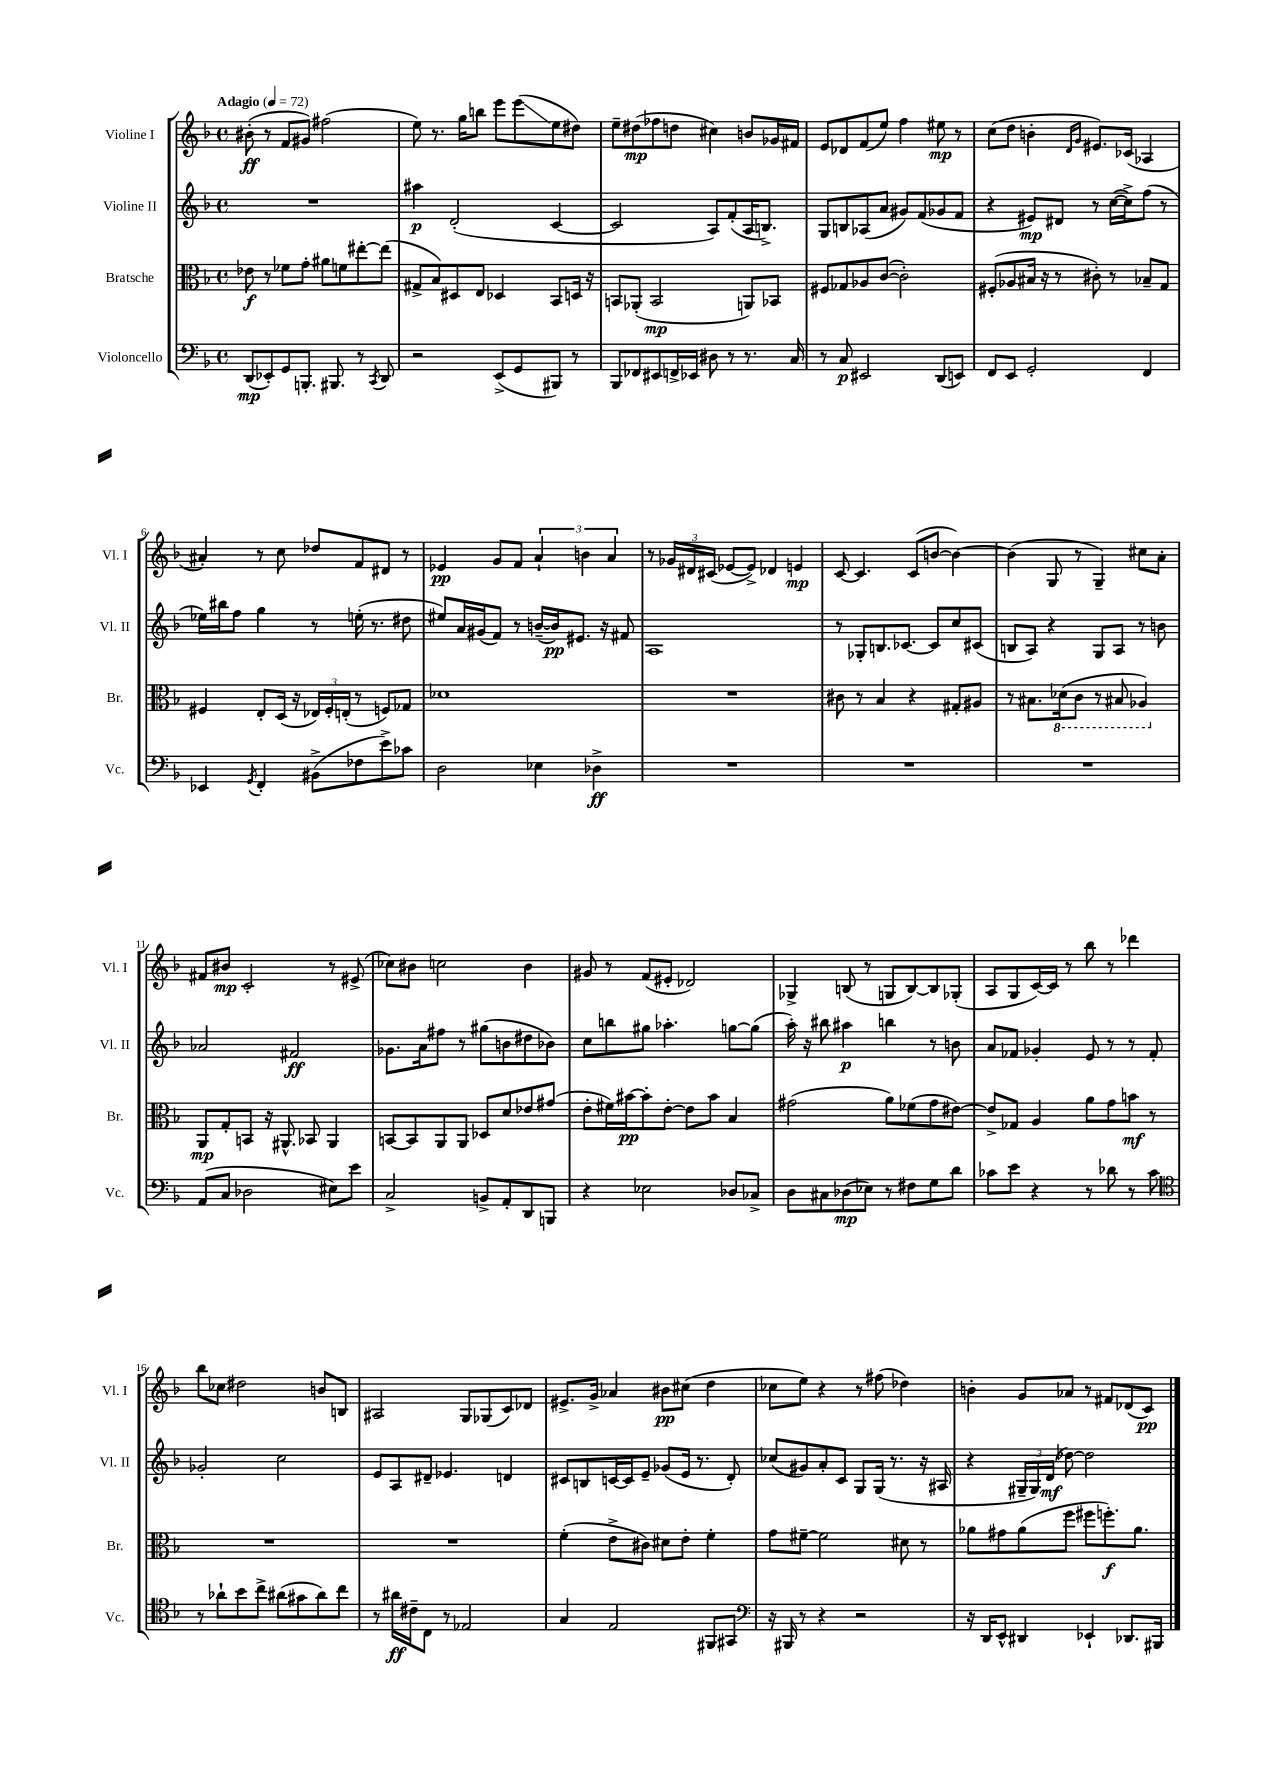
<<
\new StaffGroup <<
\new Staff = "s0" \with { instrumentName = "Violine I" shortInstrumentName = "Vl. I" } {
    \clef treble \key f \major \defaultTimeSignature \time 4/4 \tempo "Adagio" 4 = 72
    \autoBeamOff bis'8-.\ff( r8 f'8[ gis'8]) fis''2( |
    e''8) r8. g''16[ b''8] e'''8[ e'''8\glissando( e''8 dis''8]) |
    e''8[-- dis''8\mp( fes''8 d''8] cis''4) b'8[ ges'16 fis'16] |
    e'8[ des'8 f'8( e''8]) f''4 eis''8\mp r8 |
    c''8[( d''8] b'4-. \grace { d'16[ g'16] } eis'8.[) ces'16]( aes4 |
    ais'4-.) r8 c''8 des''8[ f'8 dis'8] r8 |
    ees'4\pp g'8[ f'8] \tuplet 3/2 { a'4-! b'4 a'4 } |
    r8 \tuplet 3/2 { ges'16[ dis'16 cis'16]( } ees'8[~ ees'8]->) des'4 e'4\mp |
    c'8~ c'4. c'8[( b'8]~ b'4~) |
    b'4( g8 r8 g4--) cis''8[ a'8]-. |
    fis'8[ bis'8]\mp c'2-. r8 eis'8->( |
    ces''8[) bis'8] c''2 bis'4 |
    gis'8 r8 f'8[( eis'8]-. des'2) |
    ges4-> b8( r8 g8[ b8~) b8 ges8]-.( |
    a8[ g8 c'16~) c'16] r8 bes''8 r8 des'''4 |
    bes''8[ ces''8] dis''2 b'8[ b8] |
    ais2 g8[ ges8( c'8) des'8] |
    eis'8.[-> g'16]-> aes'4 bis'8[\pp cis''8]( d''4 |
    ces''8[ e''8]) r4 r8 fis''8( des''4) |
    b'4-. g'8[ aes'8] r8 fis'8[ des'8( c'8]\pp) \bar "|." |
}
\new Staff = "s1" \with { instrumentName = "Violine II" shortInstrumentName = "Vl. II" } {
    \clef treble \key f \major \defaultTimeSignature \time 4/4
    \autoBeamOff R1 |
    ais''4\p d'2-.( c'4~ |
    c'2 a8[) f'8-.( a16 b8.]->) |
    g8[ b8 aes8( a'8] gis'8[) f'8( ges'8 f'8] |
    r4 eis'8[\mp) dis'8] r8 c''16[~( c''16->) f''8]( r8 |
    ees''16[) bis''16 f''8] g''4 r8 e''16-.( r8. dis''8 |
    eis''8[) a'16 gis'16( f'8]) r8 b'16[~--( b'16\pp) eis'8.] r16 fis'8 |
    a1 |
    r8 ges8[-. b8. ces'8.]~ ces'8[ c''8 cis'8]( |
    b8[ a8]) r4 g8[ a8] r8 b'8 |
    aes'2 fis'2\ff |
    ges'8.[ a'16 fis''8] r8 gis''8[( b'8 dis''8 bes'8]) |
    c''8[ b''8 gis''8] aes''4.-. g''8[~ g''8]( |
    a''16-.) r16 bis''8 ais''4\p b''4 r8 b'8 |
    a'8[ fes'8] ges'4-. e'8 r8 r8 fes'8-. |
    ges'2-. c''2 |
    e'8[ a8 dis'8]-- ees'4. d'4 |
    cis'8[ b8 c'16~ c'16 e'8]-- ges'8[( e'16] r8. d'8-.) |
    ces''8[( gis'8) a'8-. c'8] g8[ g16]( r8. r16 ais16 |
    r4 \tuplet 3/2 { gis16[-- gis16) d'16]\mf( } des''8~) des''2 \bar "|." |
}
\new Staff = "s2" \with { instrumentName = "Bratsche" shortInstrumentName = "Br." } {
    \clef alto \key f \major \defaultTimeSignature \time 4/4
    \autoBeamOff ees'8\f r8 fes'8[ g'8]-. ais'8[ f'8 eis''8~-. eis''8]( |
    gis8[-> bes8) dis8 e8] des4 bes,8[ d16] r16 |
    b,8[ aes,8]-.( b,2\mp a,8[) bes,8] |
    fis8[ ges8 aes8 c'8]~( c'2-.) |
    fis8[-.( aes8 bis16] r16 r8 cis'8-.) r8 bes8[-- g8] |
    fis4 e8[-. d16]( r16 \tuplet 3/2 { ees16[) fis16-. e16]-.( } r8 f8[) ges8] |
    des'1 |
    R1 |
    cis'8 r8 bes4 r4 gis8[-. ais8] |
    r8 bis8.[ \ottava #-1 des16( c8] r8 bis,8 aes,4) \ottava #0 |
    a,8[\mp g8-. b,8] r16 ais,8.-^ bes,8 ais,4 |
    b,8[~ b,8 a,8 a,8] des8[ d'8 ees'8 gis'8]( |
    e'8[-. fis'16) bis'16~\pp bis'8-. e'8]~-. e'8[ bis'8] bes4 |
    gis'2( a'8[) fes'8( gis'8 eis'8]~) |
    eis'8[-> ges8] a4 a'8[ g'8 b'8]\mf r8 |
    R1 |
    R1 |
    f'4-.( e'8[-> cis'8]) dis'8[ e'8]-. f'4-. |
    g'8[ fis'8]~-- fis'2 dis'8 r8 |
    aes'8[ gis'8 aes'8( f''8] fis''8[ f''8.-.\f) aes'8.] \bar "|." |
}
\new Staff = "s3" \with { instrumentName = "Violoncello" shortInstrumentName = "Vc." } {
    \clef bass \key f \major \defaultTimeSignature \time 4/4
    \autoBeamOff d,8[\mp( ees,8-.) g,8 b,,8.]-. bis,,8. r8 \acciaccatura { c,8 } d,8 |
    r2 e,8[->( g,8 bis,,8]) r8 |
    bes,,8[ fes,8 eis,8 f,16-> ees,16] dis8 r8 r8. c16 |
    r8 c8\p eis,2 d,8[( e,8]) |
    f,8[ e,8] g,2-. f,4 |
    ees,4 \acciaccatura { g,8 } f,4-. bis,8[->( fes8 e'8->) ces'8] |
    d2 ees4 des4->\ff |
    R1 |
    R1 |
    R1 |
    a,8[( c8] des2 eis8[) e'8] |
    c2-> b,8[-> a,8-. d,8 b,,8] |
    r4 ees2 des8[ ces8]-> |
    d8[ cis8 des8\mp( ees8]) r8 fis8[ g8 d'8] |
    ces'8[ e'8] r4 r8 des'8 r8 ces'8 |
    \clef tenor r8 aes'8[-! bes'8 c''8]-> ais'8[( gis'8 ais'8) c''8] |
    r8 ais'16[\ff cis'16-- c8] r8 ees2 |
    g4 e2 fis,8[ gis,8] |
    \clef bass r16 bis,,16 r8 r4 r2 |
    r16 d,16[ e,8]-^ dis,4 ees,4-! des,8.[ bis,,16] \bar "|." |
}
>>
>>
